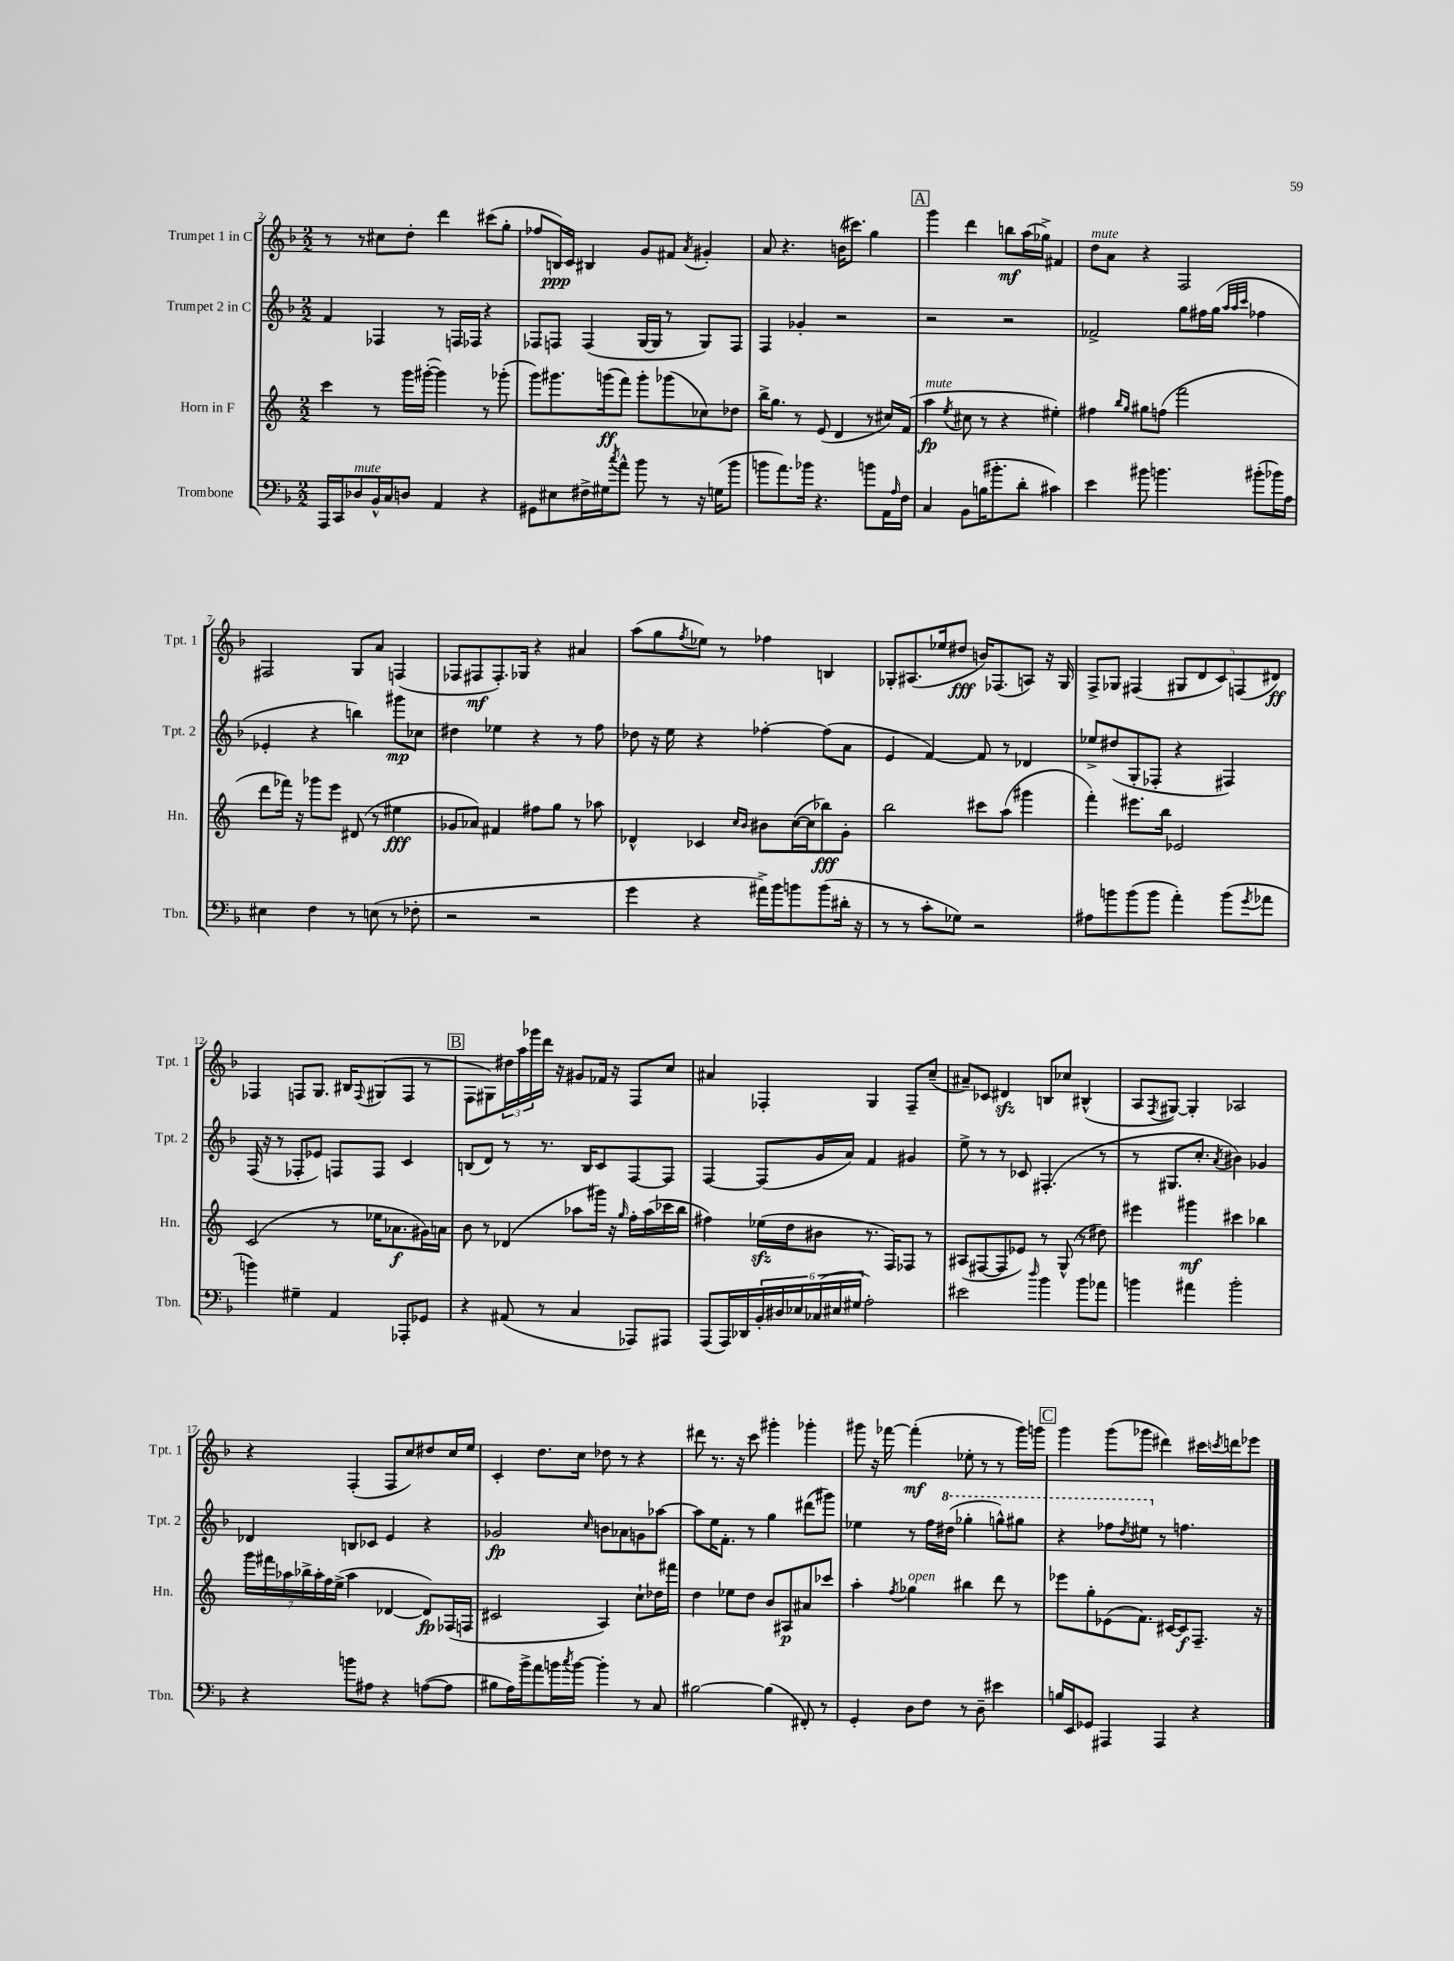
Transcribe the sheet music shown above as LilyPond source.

<<
\new StaffGroup <<
\new Staff = "s0" \with { instrumentName = "Trumpet 1 in C" shortInstrumentName = "Tpt. 1" } {
    \clef treble \key f \major \numericTimeSignature \time 2/2
    r8 r8 cis''8 d''8-. d'''4 cis'''8( g''8-. |
    fes''8 b16\ppp) c'16 bis4 g'8 fis'8 \acciaccatura { a'8 } gis'4-. |
    a'8 r4. b'16( cis'''8.) g''4 |
    \mark \markup { \box "A" } g'''4 d'''4 b''8\mf a''16( ges''16->) fis'4 |
    d''8^\markup { \italic "mute" } a'8 r4 f2 |
    fis2 g8 a'8 f4( |
    fes8 fis8\mf fis8.-.) ges16 r4 ais'4 |
    a''8( g''8 \acciaccatura { f''8 } ees''8) r8 fes''4 b4 |
    ges8-. ais8.( ees''16 dis''8\fff b'16) fes8.( a8) r16 ges16 |
    f8-> ges8 fis4( \tuplet 5/4 { gis8 d'8 c'8) f8( dis'8\ff) } |
    fes4 f8 g8. bis16 \appoggiatura { f8 } gis8( f8 r8 |
    \mark \markup { \box "B" } f8 gis8) \tuplet 3/2 { dis''16 a''16 ges'''16 } d'''16 r16 gis'8 fes'16 r16 f8 c''8 |
    ais'4 fes4-. g4 fes8-- c''8--( |
    ais'8--) ces'8 dis'4\sfz b8 ces''8 bis4-^( |
    a8 \acciaccatura { f8 } gis8~) gis4-. aes2 |
    r4 f4-.( f8 c''8) dis''8 c''16 e''16 |
    c'4-. d''8. c''16 des''8 r8 r4 |
    dis'''8 r8. r16 c'''8 gis'''4-. ges'''4-. |
    gis'''8 r16 fes'''16~ fes'''4-.\mf( ees''8-. r8 r8 gis'''16) g'''16 |
    \mark \markup { \box "C" } g'''4 g'''8( ges'''8 dis'''4) cis'''16 \acciaccatura { c'''8 } d'''16 ees'''8 \bar "|." |
}
\new Staff = "s1" \with { instrumentName = "Trumpet 2 in C" shortInstrumentName = "Tpt. 2" } {
    \clef treble \key f \major \numericTimeSignature \time 2/2
    f'4 fes4 r8 f16 fes16 r4 |
    fes8 f8 f4( g16~ g16 r8 g8) f8 |
    f4 ges'4-. r2 |
    \mark \markup { \box "A" } r2 r2 |
    fes'2-> g''8 fis''16 g''16( \grace { a''32 a''32 c'''32 } fes''4 |
    ees'4-. r4 b''4) gis'''8\mp ces''8 |
    dis''4 ees''4 r4 r8 f''8 |
    des''8 r16 e''16 r4 fes''4~-. fes''8( a'8 |
    e'4 f'4~) f'8 r8 des'4 |
    ees''8-> dis''8( g8-. fes8-. r4 fis4) |
    f16( r16 r8 fes8-. ees'8) f8 f8 c'4 |
    \mark \markup { \box "B" } b8( d'8) r8 r8. b16 c'8 f8~ f8 |
    f4~ f8( g'16 a'16) f'4 gis'4 |
    e''8-> r8 r8 ces'8 fis4.-.( r8 |
    r8 gis8. c''8.-. \acciaccatura { a'8 } bis'4) ges'4 |
    des'4 b8 ces'8 e'4 r4 |
    ges'2\fp \grace { c''16 } b'8 aes'8 g'8 aes''8~ |
    aes''8 e''16 f'8.-. r8 g''4 dis'''8( gis'''8) |
    ees''4 r8 f''16 \ottava #1 dis'''16( ges'''4-. g'''8-^) gis'''8 |
    \mark \markup { \box "C" } r4 fes'''8 \acciaccatura { d'''8 } eis'''8 \ottava #0 r8 f''!4. \bar "|." |
}
\new Staff = "s2" \with { instrumentName = "Horn in F" shortInstrumentName = "Hn." } {
    \clef treble \key c \major \numericTimeSignature \time 2/2
    c'''4 r8 g'''16 gis'''16~-.( gis'''4) r8 ges'''8-.( |
    g'''8) gis'''8. g'''16\ff( f'''8) g'''8-. ges'''8( ces''8) des''8 |
    b''16-> g''8. r8 e'8( d'4 r8 cis''16) f'16( |
    \mark \markup { \box "A" } a''4\fp^\markup { \italic "mute" } \acciaccatura { e''8 } cis''8 r8 r4 eis''4-.) |
    fis''4 \grace { b''16 g''16 } gis''8 f''8( f'''2 |
    d'''8 fes'''16) r16 ges'''8 e'''8 dis'8( r8 eis''4\fff |
    ges'8 aes'8) fis'4 fis''8 g''8 r8 aes''8 |
    des'4-^ ces'4 \grace { c''16 b'16 } bis'8 c''16~( c''16 bes''8\fff) g'8-. |
    b''2 cis'''8 a''8( gis'''4 |
    f'''4-.) eis'''8. b''16 ees'2 |
    c'2( r8 ees''16 aes'8.\f gis'16) a'16 |
    \mark \markup { \box "B" } b'8 r8 des'4( aes''8 gis'''16) r16 \grace { g''16 } f''16-. aes''16( ces'''16 b''16 |
    fis''4) ees''16\sfz( d''16 bis'8 r8. f16) fes8 r8 |
    ais8( fis8~ fis8 ees'8) r8 g8-^( r8 dis''8) |
    eis'''4 gis'''4\mf cis'''4 bes''4 |
    \tuplet 7/4 { g'''16 fis'''16 aes''16 bes''16-> aes''16-. f''16 e''16->( } aes''4 des'4~ des'8\fp) fes16( f16 |
    cis'2 a4) c''8-! des''16 fis'''16 |
    d''4 ees''8 d''8 b'8 ais8\p ais'8 ces'''8 |
    a''4-. \acciaccatura { f''8 } ges''4^\markup { \italic "open" } bis''4 d'''8 r8 |
    \mark \markup { \box "C" } ees'''8 g''8-. ees'8( f'8.) cis'16~ cis'8\f f8.-- r16 \bar "|." |
}
\new Staff = "s3" \with { instrumentName = "Trombone" shortInstrumentName = "Tbn." } {
    \clef bass \key f \major \numericTimeSignature \time 2/2
    a,,16 c,16 des8^\markup { \italic "mute" } bes,16-^ c16 d8 a,4 r4 |
    gis,8 eis8 fis16-> gis16 \acciaccatura { c''8 } a'8-^ bes'8 r8 r16 g16( bes'8 |
    b'8 a'8.) bes'16 r4. b'8 a,16 \grace { a16 } f16 |
    \mark \markup { \box "A" } c4 bes,8 b16( bis'8.-. d'8-. cis'4) |
    e'4 bis'8 b'4. bis'8-.( bes'16) a16 |
    eis4 f4 r8 e8( r8 fes8-. |
    r2 r2 |
    g'4 r4 ais'16->) bes'16 b'8 b'8( dis'16-. r16 |
    r8 r8 c'8-. ges8) r2 |
    ais8 b'8 b'8( b'8 a'4-.) b'8( \acciaccatura { g'8 } aes'8 |
    b'4) gis4-- a,4 aes,,8-. ges,8 |
    \mark \markup { \box "B" } r4 ais,8( r8 c4 aes,,8) ais,,8 |
    a,,8( a,,16) des,16 \tuplet 6/4 { bes,16-. dis16 ees16 ces16( eis16 gis16 } a2-.) |
    eis'2 \grace { d''16 } bes'4 bes'8 aes'8 |
    b'4 ais'4 b'2-. |
    r4 b'8 ais8 r4 a8~( a8 |
    bis8 a16) bes'16-> a'8 b'16 \acciaccatura { c''8 } b'16~ b'4-. r8 c8 |
    bis2~ bis4( fis,8-.) r8 |
    g,4-. d8 f8 r8 d8-- eis'4 |
    \mark \markup { \box "C" } b16 e,16 ges,8 ais,,4 ais,,4 r4 \bar "|." |
}
>>
>>
\layout { \context { \Score currentBarNumber = #2 } }
